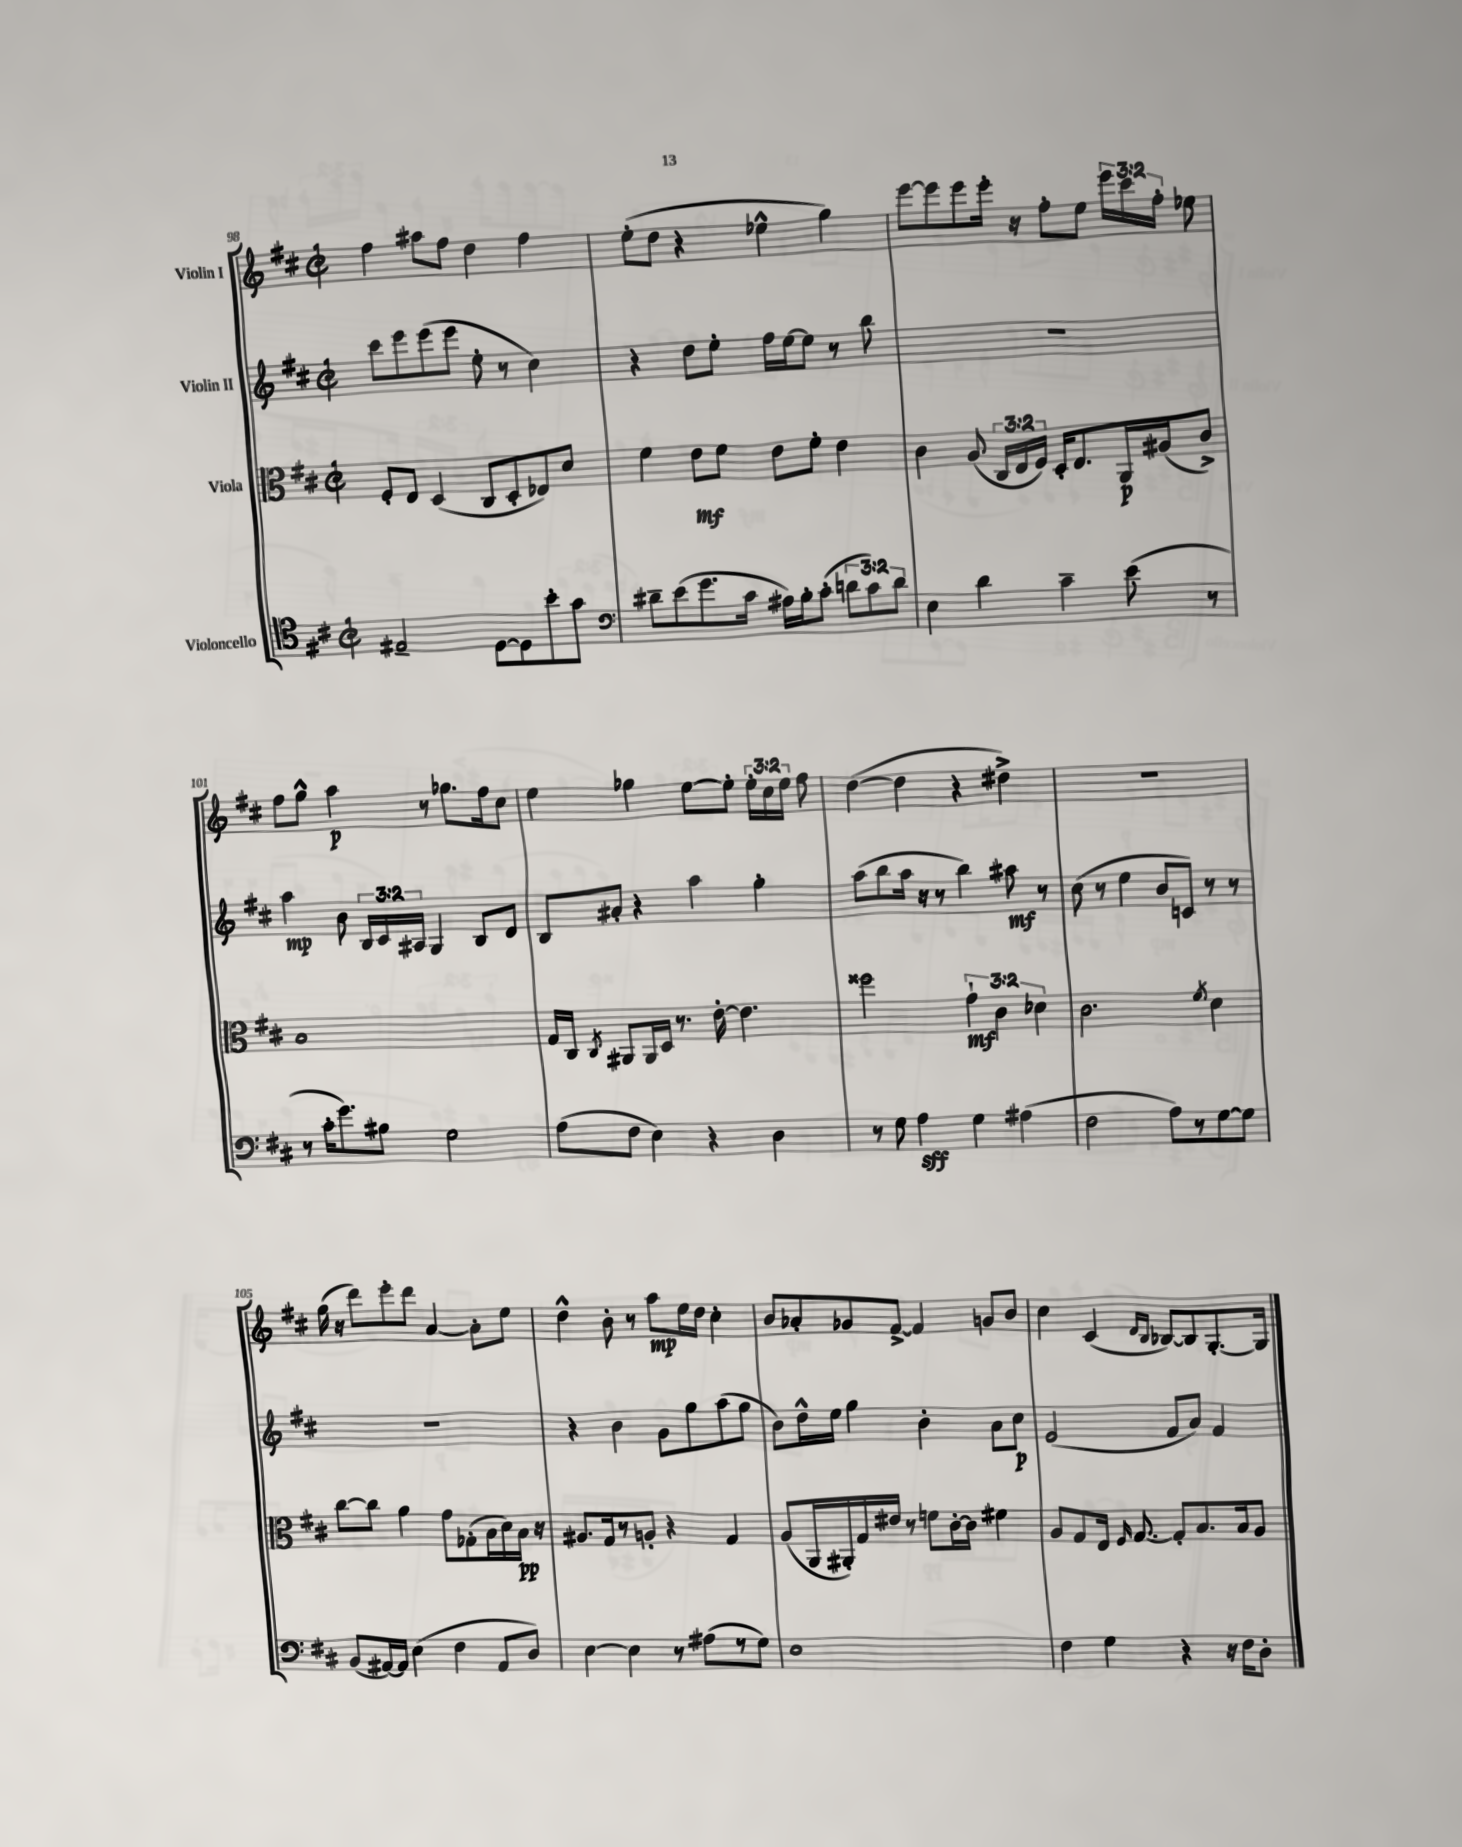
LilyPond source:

<<
\new StaffGroup <<
\new Staff = "s0" \with { instrumentName = "Violin I" } {
    \clef treble \key d \major \defaultTimeSignature \time 2/2 \override Staff.TupletNumber.text = #tuplet-number::calc-fraction-text
    \autoBeamOff fis''4 ais''8[ fis''8] d''4 fis''4 |
    e''8[-.( d''8] r4 ees''4-^ g''4) |
    e'''8[~ e'''8 e'''8 e'''16]-. r16 fis''8[-. e''8] \tuplet 3/2 { e'''16[ cis'''16 fis''16]-. } ees''8 |
    fis''8[ g''8]-^ a''4\p r8 ges''8.[ fis''16 cis''8] |
    e''4 ges''4 e''8[~ e''8]-. \tuplet 3/2 { e''16[-. cis''16 e''16] } fis''8 |
    d''4~( d''4 r4 dis''4->) |
    r1 |
    g''16( r16 d'''8[) e'''8-. d'''8] a'4~ a'8[-. e''8] |
    d''4-^ b'8-. r8 a''8[\mp e''16 d''16] cis''4-. |
    b'8[ aes'8-. ges'8 fis'8]~-> fis'4 g'8[ b'8] |
    cis''4 cis'4( \grace { d'16[ b16] } bes8[~) bes8 g8.~-. g16] \bar "|." |
}
\new Staff = "s1" \with { instrumentName = "Violin II" } {
    \clef treble \key d \major \defaultTimeSignature \time 2/2 \override Staff.TupletNumber.text = #tuplet-number::calc-fraction-text
    \autoBeamOff cis'''8[ e'''8 e'''8( e'''8] e''8-. r8 cis''4) |
    r4 d''8[ e''8]-. fis''16[ e''16~ e''8] r8 b''8 |
    r1 |
    a''4\mp b'8 \tuplet 3/2 { b16[ cis'16 ais16] } g4 b8[ d'8] |
    b8[ ais'8]-. r4 a''4 g''4-. |
    a''8[( b''8 a''16] r16 r8 b''4) ais''8\mf r8 |
    cis''8( r8 e''4 b'8[ c'8]) r8 r8 |
    r1 |
    r4 b'4 g'8[ g''8 a''8( g''8] |
    b'8[) d''16-^ e''16] g''4 b'4-. a'8[ cis''8]\p |
    e'2( fis'8[ a'8]) fis'4 \bar "|." |
}
\new Staff = "s2" \with { instrumentName = "Viola" } {
    \clef alto \key d \major \defaultTimeSignature \time 2/2 \override Staff.TupletNumber.text = #tuplet-number::calc-fraction-text
    \autoBeamOff fis8[-. e8] d4( cis8[ d8-. ees8) d'8] |
    fis'4 e'8[\mf fis'8] e'8[ fis'8]-. e'4 |
    cis'4 a8( \tuplet 3/2 { cis16[ e16 fis16]) } d16[-. e8. a,16\p ais16( cis'8]->) |
    b1 |
    g16[ cis16] \acciaccatura { cis8 } ais,8[ ais,16 d16] r8. e'16~-. e'4. |
    fisis''2 \tuplet 3/2 { g'4-!\mf cis'4 des'4 } |
    cis'2. \acciaccatura { fis'8 } d'4 |
    cis''8[~ cis''8] a'4 g'8[ ges8-.( b16 d'16) b16]\pp r16 |
    ais8.[ g16 r8 a8]-. r4 g4 |
    a8[( a,16 ais,16-.) g16 eis'16] r8 f'8[ cis'16~-. cis'16] fis'4 |
    a8[ g8 e16] \grace { fis16 } g8.~ g8[-. b8. b16 a8] \bar "|." |
}
\new Staff = "s3" \with { instrumentName = "Violoncello" } {
    \clef tenor \key d \major \defaultTimeSignature \time 2/2 \override Staff.TupletNumber.text = #tuplet-number::calc-fraction-text
    \autoBeamOff eis2-- d8[~ d8 b'8-. g'8] |
    \clef bass dis'8[-- e'8( g'8. cis'16] ais16[) b16-. cis'8]-.( \tuplet 3/2 { d'8[ cis'8) d'8] } |
    e4 d'4 cis'4-- e'8( r8 |
    r8 cis'16[-. g'8.) bis8] g2 |
    a8[( fis8] e4) r4 d4 |
    r8 g8 a4\sff g4 ais4( |
    fis2 a8[) r8 g8~ g8] |
    b,8[( ais,16~) ais,16] e4( fis4 ais,8[ d8]) |
    e4~ e4 r8 ais8[( r8 g8]) |
    e1 |
    fis4 g4 r4 r16 fis16[ d8]-. \bar "|." |
}
>>
>>
\layout { \context { \Score currentBarNumber = #98 } }
